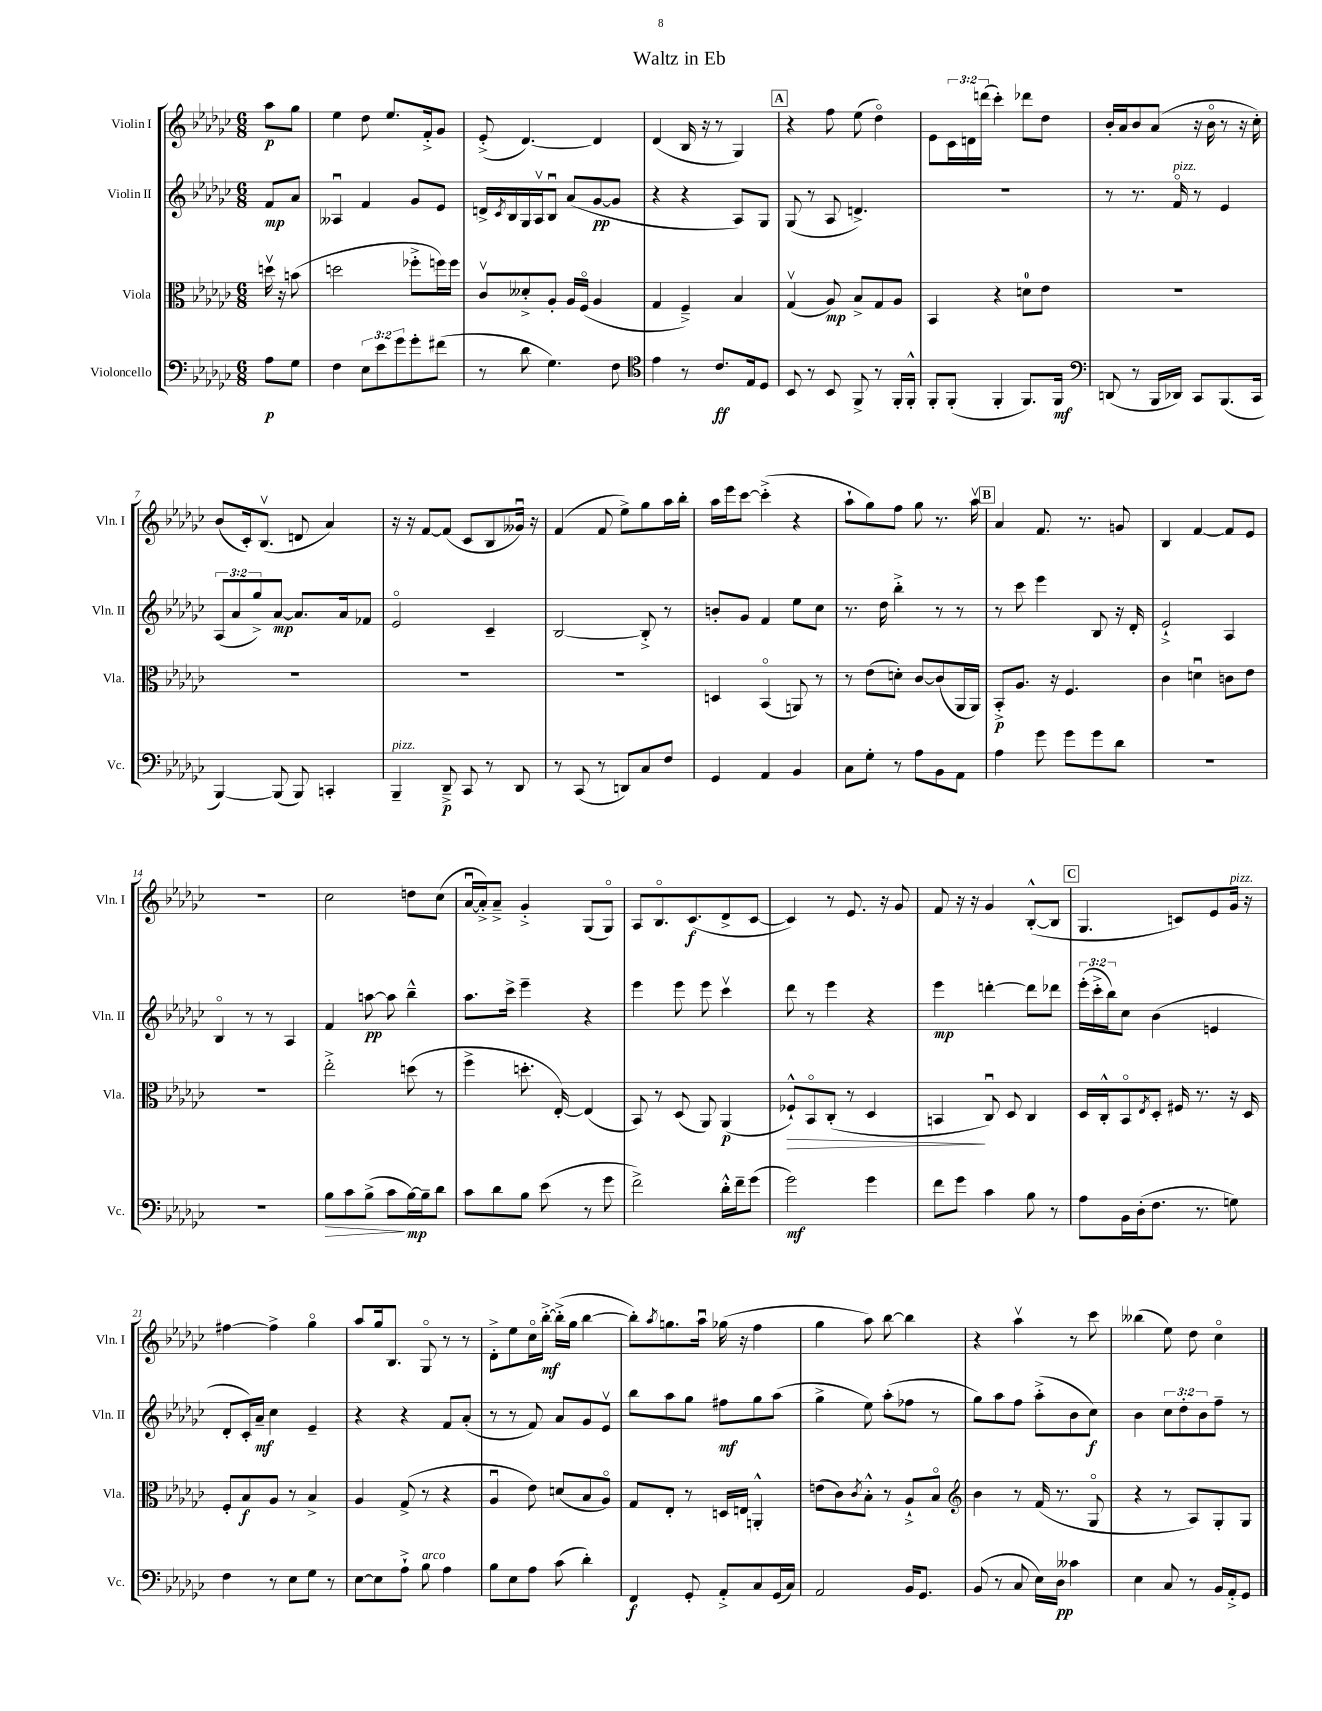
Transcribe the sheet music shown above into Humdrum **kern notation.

**kern	**kern	**kern	**kern
*staff4	*staff3	*staff2	*staff1
*clefF4	*clefC3	*clefG2	*clefG2
*k[b-e-a-d-g-c-]	*k[b-e-a-d-g-c-]	*k[b-e-a-d-g-c-]	*k[b-e-a-d-g-c-]
*M6/8	*M6/8	*M6/8	*M6/8
8A-	16ddv	8f	8aa-
.	16r	.	.
8G-	(8b	8a-	8gg-
=	=	=	=
4F	2dd	4A--u	4ee-
12E-	.	4f	8dd-
12e-	.	.	.
.	.	.	8.ee-
12g-	.	.	.
8g-'	8ff-'^	8g-	.
.	.	.	16f'^
(8f#	16ff)	8e-	8g-
.	16ff	.	.
=	=	=	=
8r	8c-v	16d^	(8e-'^
.	.	8qc-	.
.	.	16B-	.
8d-	8d--'^	16G-	[4.d-)
.	.	16A-v	.
4.G-)	8A-'	8B-u	.
.	16A-	(8a-	.
.	(16Fo	.	.
.	4A-	[8g-	4d-]
8F	.	8g-]	.
=	=	=	=
*clefC4	*	*	*
4e-	4G-	4r	(4d-
8r	4F~^)	4r	16B-
.	.	.	16r
8.c-	.	.	8r
.	4B-	8A-)	4G-)
16E-	.	.	.
8D-	.	8G-	.
=	=	=	=
8BB-	(4G-v	(8G-	4r
8r	.	8r	.
8BB-	8A-)	8A-	8ff
8FF^	8B-^	4.d^)	(8ee-
8r	8G-	.	4dd-o)
16FF'	8A-	.	.
16FF'^^	.	.	.
=	=	=	=
8FF'	4BB-	2.r	8e-
(8FF'	.	.	24c-
.	.	.	24d
.	.	.	(24ddd
4FF'	4r	.	4ccc-')
8.FF)	8d	.	8ddd-
.	8e-	.	8dd-
16FF	.	.	.
=	=	=	=
*clefF4	*	*	*
(8DD	2.r	8r	16b-'
.	.	.	16a-
8r	.	8.r	8b-
16BBB-	.	.	(8a-
16DD-)	.	16fo	.
8CC-	.	8r	16r
.	.	.	16b-o
(8.BBB-	.	4e-	8r
.	.	.	16r
16CC-	.	.	16cc-')
=	=	=	=
[4BBB-)	2.r	(12A-	(8b-
.	.	12a-	.
.	.	.	16c-')
.	.	12gg-^)	.
.	.	.	(8.B-v
(8BBB-]	.	[8a-	.
8BBB-)	.	8.a-]	8d
4CC'	.	.	4a-)
.	.	16a-	.
.	.	8f-	.
=	=	=	=
4BBB-~	2.r	2e-o	16r
.	.	.	16r
.	.	.	[8f
8DD-~^	.	.	(8f]
8CC-	.	.	8c-
8r	.	4c-~	8B-
8DD-	.	.	16g--u)
.	.	.	16r
=	=	=	=
8r	2.r	[2B-	(4f
(8CC-	.	.	.
8r	.	.	8f
8DD)	.	.	8ee-^)
8C-	.	8B-'^]	8gg-
8F	.	8r	16aa-
.	.	.	16bb-'
=	=	=	=
4GG-	4D	8b'	16aa-
.	.	.	16eee-
.	.	8g-	[8ccc-
4AA-	(4BB-o	4f	(4ccc-'^]
4BB-	8AA)	8ee-	4r
.	8r	8cc-	.
=	=	=	=
8C-	8r	8.r	8aa-`
8G-'	(8e-	.	8gg-)
.	.	16dd-	.
8r	8d')	4bb-'^	8ff
8A-	[8c-	.	8gg-
8BB-	(8c-]	8r	8.r
8AA-	16AA-	8r	.
.	16AA-)	.	16aa-v
=	=	=	=
4A-	8BB-'^	8r	4a-
.	8.A-	8ccc-	.
8g-	.	4eee-	8.f
.	16r	.	.
8g-	4.F	.	.
.	.	.	8.r
8g-	.	8B-	.
8d-	.	16r	8g
.	.	16d-'	.
=	=	=	=
2.r	4c-	2e-`^	4B-
.	4du	.	[4f
.	8c	4A-	8f]
.	8e-	.	8e-
=	=	=	=
2.r	2.r	4B-o	2.r
.	.	8r	.
.	.	8r	.
.	.	4A-	.
=	=	=	=
8B-	2ee-'^	4f	2cc-
8c-	.	.	.
(8B-^	.	[8aa	.
8c-	.	8aa]	.
[16B-)	(8dd	4bb-~^^	8dd
16B-~]	.	.	.
8d-	8r	.	(8cc-
=	=	=	=
8c-	4ff^	8.aa-	[16a-u
.	.	.	16a-'^])
8d-	.	.	8a-~^
.	.	16ccc-^	.
8B-	8.dd'	4eee-~	4g-'^
(8e-	.	.	.
.	[16E-')	.	.
8r	(4E-]	4r	(8G-
8g-	.	.	8G-o)
=	=	=	=
2f^)	8BB-)	4eee-	8A-
.	8r	.	8.B-o
.	(8D-	8eee-	.
.	.	.	(8.c-
.	8AA-)	8eee-	.
16d-'^^	(4AA-	4ccc-v	8d-^
16f~	.	.	.
(8g-	.	.	[8c-
=	=	=	=
2g-)	8F-`^^)	8ddd-	4c-])
.	8BB-o	8r	.
.	(8C-'	4eee-	8r
.	8r	.	8.e-
4g-	4D-	4r	.
.	.	.	16r
.	.	.	8g-
=	=	=	=
8f	4BB	4eee-	8f
8g-	.	.	16r
.	.	.	16r
4c-	8C-u)	[4ddd'	4g-
.	8D-	.	.
8B-	4C-	8ddd]	([8B-'^^
8r	.	8ddd-	8B-]
=	=	=	=
8A-	16D-	(24eee-'	4.G-
.	.	24ccc-'^	.
.	16C-'^^	.	.
.	.	24bb-)	.
16BB-	8BB-o	8cc-	.
(16D-'	.	.	.
.	8qE-	.	.
8.F	8D-'	(4b-	.
.	16F#	.	8c)
8.r	8.r	.	.
.	.	4e	8e-
8G)	16r	.	16g-
.	16D-	.	16r
=	=	=	=
4F	8F'	8d-'	[4ff#
.	8B-	16c-')	.
.	.	16a-~	.
8r	8A-	4cc-	4ff#^]
8E-	8r	.	.
8G-	4B-^	4e-~	4gg-o
8r	.	.	.
=	=	=	=
[8E-	4A-	4r	8aa-
8E-]	.	.	16gg-
.	.	.	8.B-
8A-`^	(8G-^	4r	.
8B-	8r	.	8G-o
4A-	4r	8f	8r
.	.	(8a-'	8r
=	=	=	=
8B-	4A-u	8r	8d-'^
8E-	.	8r	8ee-
8A-	8e-)	8f)	16cc-o
.	.	.	[16bb-'^
(8c-	(8d	8a-	(16bb-'^]
.	.	.	16gg-
4d-')	8B-	8g-	[4bb-
.	8A-o)	8e-v	.
=	=	=	=
4FF	8G-	8bb-	8bb-'])
.	.	.	8qaa-
.	8E-'	8aa-	8.gg
8GG-'	8r	8gg-	.
.	.	.	16aa-u
8AA-'^	16D	8ff#	(16gg-
.	16E	.	16r
8C-	4AA'^^	8gg-	4ff
(16GG-	.	(8aa-	.
16C-)	.	.	.
=	=	=	=
2AA-	(8e	4gg-^	4gg-
.	8c-)	.	.
.	8qc-	.	.
.	8B-'^^	8ee-)	8aa-)
.	8r	(8aa-'	[8bb-
16BB-	8A-`^	8ff-	4bb-]
8.GG-	.	.	.
.	8B-o	8r	.
=	=	=	=
*	*clefG2	*	*
(8BB-	4b-	8gg-)	4r
8r	.	8aa-	.
8C-	8r	8ff	4aa-v
16E-)	(16f	(8aa-'^	.
16D-	8.r	.	.
4c--	.	8b-	8r
.	8G-o	8cc-)	8ccc-
=	=	=	=
4E-	4r	4b-	(4bb--
8C-	8r	12cc-	8ee-)
.	.	12dd-'	.
8r	8A-)	.	8dd-
.	.	12b-	.
16BB-	8G-'	8ff~	4cc-o
16AA-'^	.	.	.
8GG-	8G-	8r	.
==	==	==	==
*-	*-	*-	*-
